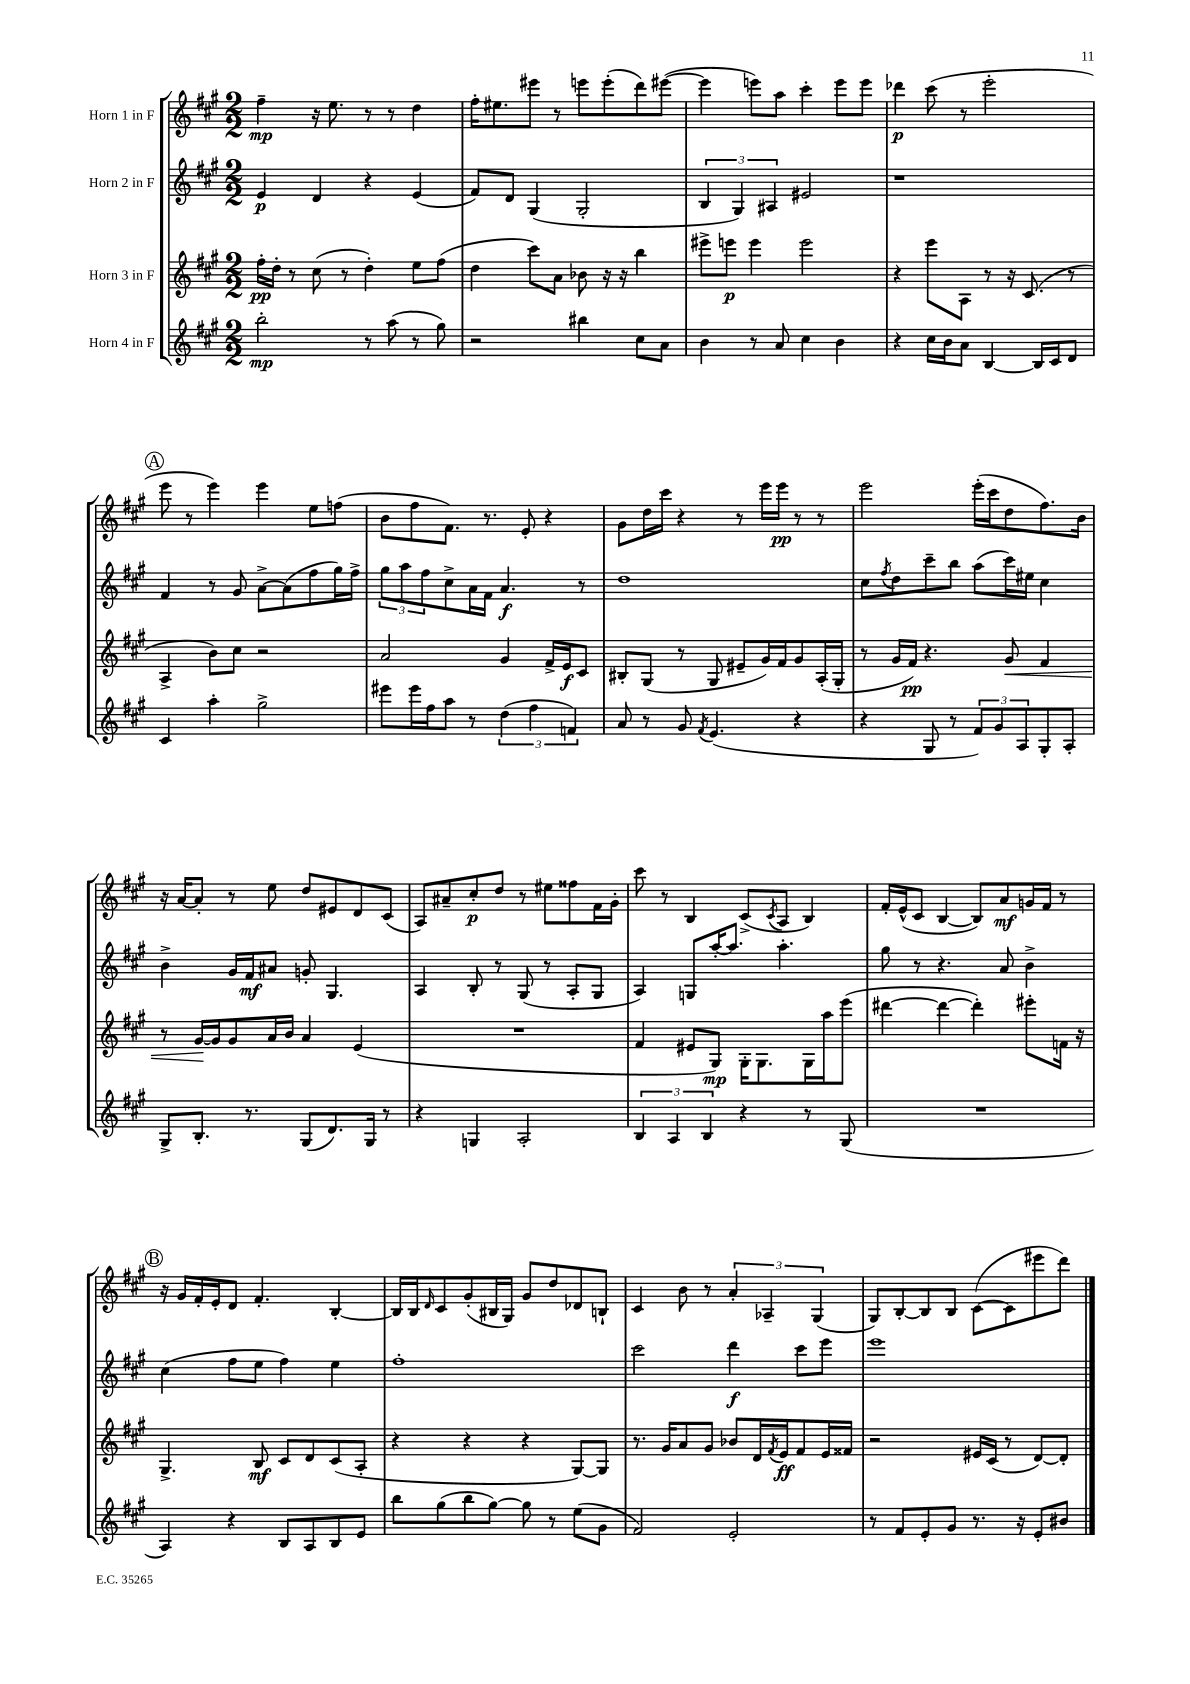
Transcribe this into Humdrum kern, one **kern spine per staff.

**kern	**kern	**kern	**kern
*staff4	*staff3	*staff2	*staff1
*clefG2	*clefG2	*clefG2	*clefG2
*k[f#c#g#]	*k[f#c#g#]	*k[f#c#g#]	*k[f#c#g#]
*M2/2	*M2/2	*M2/2	*M2/2
2bb'\	16ff#'\LL	4e/	4ff#~\
.	16dd'\JJ	.	.
.	8r	.	.
.	(8cc#\	4d/	16r
.	.	.	8.ee\
.	8r	.	.
8r	4dd'\)	4r	8r
(8aa\	.	.	8r
8r	8ee\L	(4e/	4dd\
8gg#\)	(8ff#\J	.	.
=	=	=	=
2r	4dd\	8f#/L)	16ff#'\LK
.	.	.	8.ee#\
.	.	8d/J	.
.	8ccc#\L)	(4G#/	8eee#\J
.	8a\J	.	8r
4bb#\	8b-\	2G#'/	8eee\L
.	16r	.	(8eee'\
.	16r	.	.
8cc#\L	4bb\	.	8ddd\)
8a\J	.	.	([8eee#\J
=	=	=	=
4b\	8eee#^\L	6B/	4eee#\]
.	8eee\J	.	.
.	.	6G#/)	.
8r	4eee\	.	8eee\L)
.	.	6A#/	.
8a/	.	.	8aa\J
4cc#\	2eee\	2e#/	4ccc#'\
4b\	.	.	8eee\L
.	.	.	8eee\J
=	=	=	=
4r	4r	1r	4ddd-\
16cc#\LL	8eee\L	.	(8ccc#\
16b\J	.	.	.
8a\J	8A\J	.	8r
[4B/	8r	.	2eee'\
.	16r	.	.
.	(8.c#/	.	.
16B/]LL	.	.	.
16c#/J	.	.	.
8d/J	8r	.	.
=	=	=	=
4c#/	4A^/	4f#/	8eee\
.	.	.	8r
4aa'\	8b\L)	8r	4eee\)
.	8cc#\J	8g#/	.
2gg#^\	2r	[8a^\L	4eee\
.	.	(8a\]	.
.	.	8ff#\	8ee\L
.	.	16gg#\L)	(8ff\J
.	.	16ff#^\JJ	.
=	=	=	=
8eee#\L	2a/	12gg#\L	8b\L
.	.	12aa\	.
16eee#\L	.	.	8ff#\
.	.	12ff#\	.
16ff#\J	.	.	.
8aa\J	.	8cc#^\	8.f#\J)
8r	.	16a\L	.
.	.	16f#\JJ	8.r
(6dd\	4g#/	4.a/	.
.	.	.	8e'/
6ff#\	.	.	.
.	16f#^/LL	.	4r
.	16e/J	.	.
6f/)	.	.	.
.	8c#/J	8r	.
=	=	=	=
8a/	8B#'/L	1dd	8g#\L
8r	(8G#/J	.	16dd\L
.	.	.	16ccc#\JJ
8g#/	8r	.	4r
8qf#/	.	.	.
(4.e/	8G#/	.	.
.	8e#~/L	.	8r
.	16g#/L)	.	16eee\LL
.	16f#/J	.	16eee\JJ
4r	8g#/	.	8r
.	(16A'/L	.	8r
.	16G#'/JJ	.	.
=	=	=	=
4r	8r	8cc#\L	2eee\
.	.	8qff#/	.
.	16g#/LL	8dd\	.
.	16f#/JJ)	.	.
8G#/	4.r	8ccc#~\	.
8r	.	8bb\J	.
12f#/L)	.	(8aa\L	(16eee'\LL
.	.	.	16ccc#\J
12g#/	.	.	.
.	8g#/	16ccc#\L)	8dd\
12A/	.	.	.
.	.	16ee#\JJ	.
8G#'/	4f#/	4cc#\	8.ff#\)
8A'/J	.	.	.
.	.	.	16b\Jk
=	=	=	=
8G#^/L	8r	4b^\	16r
.	.	.	[16a/LK
8.B'/J	[16g#/LL	.	8a'/]J
.	16g#/]J	.	.
.	8g#/	16g#/LL	8r
8.r	.	16f#/J	.
.	16a/L	8a#/J	8ee\
.	16b/JJ	.	.
(8G#/L	4a/	8g'/	8dd/L
8.d/)	.	4.G#/	8e#/
.	(4e/	.	8d/
16G#/Jk	.	.	.
8r	.	.	(8c#/J
=	=	=	=
4r	1r	4A/	8A/L)
.	.	.	8a#~/
4G/	.	8B'/	8cc#'/
.	.	8r	8dd/J
2A'/	.	(8G#/	8r
.	.	8r	8ee#\L
.	.	8A'/L	8ff##\
.	.	8G#/J	16f#\L
.	.	.	16g#'\JJ
=	=	=	=
6B/	4f#/	4A/)	8ccc#\
.	.	.	8r
6A/	.	.	.
.	8e#/L	8G/L	4B/
6B/	.	.	.
.	8G#/J)	[16aa'/K	.
.	.	8.aa/]J	.
4r	16G#'\LK	.	(8c#^/L
.	8.G#\	.	.
.	.	.	8qc#/
.	.	4.aa'\	8A/J
8r	16G#\L	.	4B/)
.	16aa\J	.	.
(8G#/	(8eee\J	.	.
=	=	=	=
1r	[4ddd#\	8gg#\	16f#'/LL
.	.	.	(16e^^/J
.	.	8r	8c#/J
.	4ddd#\_	4.r	[4B/
.	4ddd#'\])	.	8B/]L)
.	.	8a/	8a/
.	8eee#'\L	4b^\	16g/L
.	.	.	16f#/JJ
.	16f\Jk	.	8r
.	16r	.	.
=	=	=	=
4A/)	4.G#^/	(4cc#\	16r
.	.	.	16g#/LL
.	.	.	16f#'/
.	.	.	16e'/J
4r	.	8ff#\L	8d/J
.	8B/	8ee\J	4.f#'/
8B/L	8c#/L	4ff#\)	.
8A/	8d/	.	.
8B/	(8c#/	4ee\	[4B'/
8e/J	8A'/J	.	.
=	=	=	=
8bb\L	4r	1ff#'	16B/]LL
.	.	.	16B/J
.	.	.	16qqd/
(8gg#\	.	.	8c#/
8bb\	4r	.	(8g#'/
[8gg#\J)	.	.	16B#/L
.	.	.	16G#/JJ)
8gg#\]	4r	.	8g#/L
8r	.	.	8dd/
(8ee\L	[8G#/L)	.	8d-/
8g#\J	8G#/]J	.	8B`/J
=	=	=	=
2f#/)	8.r	2ccc#\	4c#/
.	16g#/LK	.	.
.	8a/	.	8b\
.	8g#/J	.	8r
2e'/	8b-/L	4ddd\	6a'/
.	16d/L	.	.
.	.	.	6A-~/
.	8qf#/	.	.
.	16e/J	.	.
.	8f#/	8ccc#\L	.
.	.	.	(6G#/
.	16e/L	8eee\J	.
.	16f##/JJ	.	.
=	=	=	=
8r	2r	1eee	8G#/L)
8f#/L	.	.	[8B'/
8e'/	.	.	8B/]
8g#/J	.	.	8B/J
8.r	16e#/LL	.	([8c#\L
.	(16c#/JJ	.	.
.	8r	.	8c#\]
16r	.	.	.
8e'/L	[8d/L)	.	8eee#\
8b#/J	8d'/]J	.	8ddd\J)
==	==	==	==
*-	*-	*-	*-
